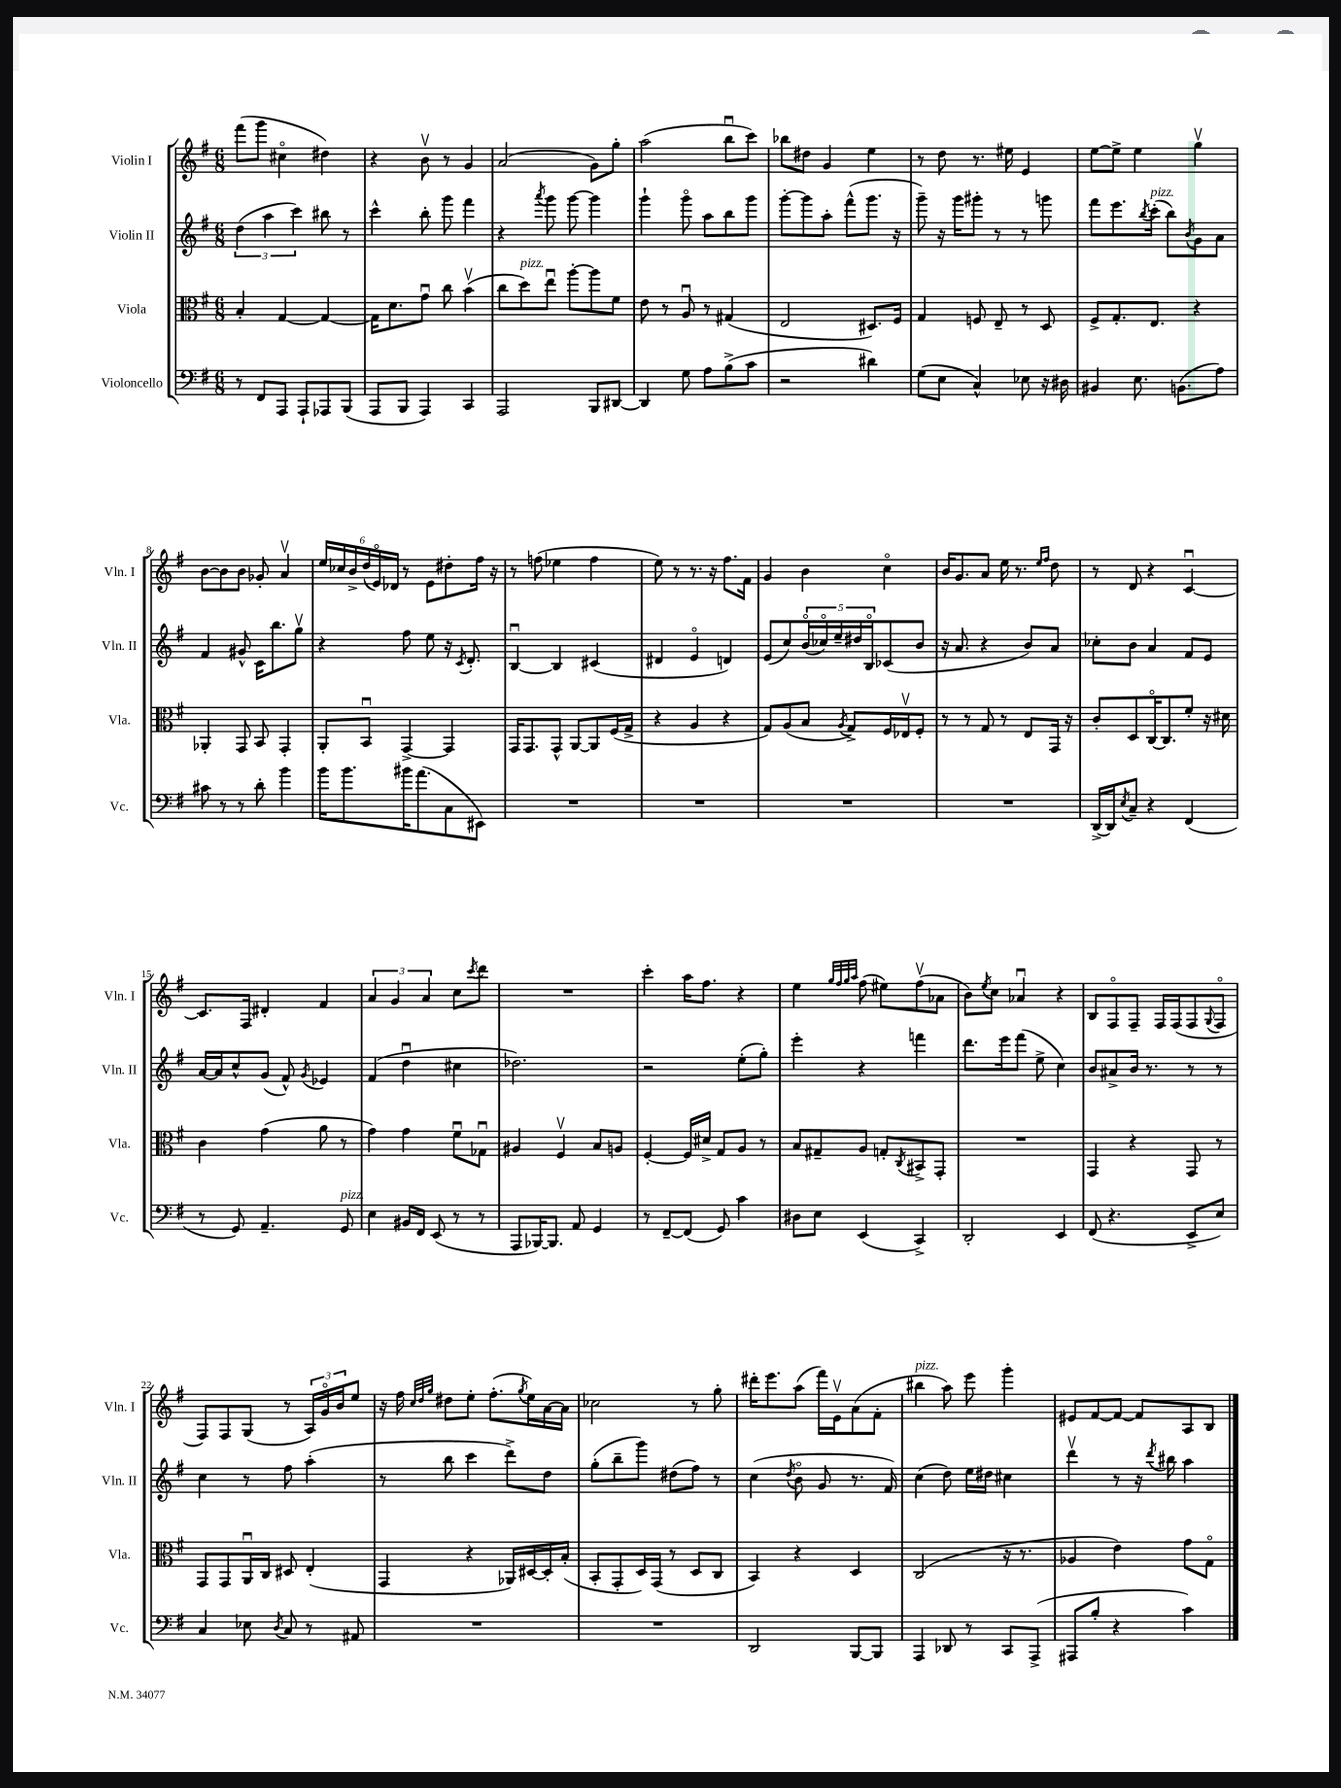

**kern	**kern	**kern	**kern
*staff4	*staff3	*staff2	*staff1
*clefF4	*clefC3	*clefG2	*clefG2
*k[f#]	*k[f#]	*k[f#]	*k[f#]
*M6/8	*M6/8	*M6/8	*M6/8
8r	4B'/	(6dd\	(8fff#\L
8FF#/L	.	.	8ggg\J
.	.	6aa\	.
8AAA/J	[4G/	.	4cc#o\
.	.	6ccc\)	.
8AAA`/L	.	.	.
8AAA-/	4G/_	8bb#\	4dd#\)
(8BBB/J	.	8r	.
=	=	=	=
8AAA/L	16G\]LK	4ccc^^\	4r
.	8.d\	.	.
8BBB/J	.	.	.
4AAA/)	8gu\J	8bb'\	8bv\
.	8cc\	8ggg\	8r
4CC/	(4bv\	4fff#\	4g/
=	=	=	=
2AAA/	8cc\L	4r	(2a/
.	8dd\)	.	.
.	.	8qaaa/	.
.	8eeu\J	8ggg\	.
.	[8aa'\L	[8ggg\	.
8BBB/L	8aa\]	4ggg\]	8g\L)
[8DD#/J	8f#\J	.	8gg'\J
=	=	=	=
4DD#/]	8e\	4ggg`\	(2aa\
.	8r	.	.
8G\	8Au/	8gggo\	.
8A\L	8r	8aa\L	.
(8B^\	(4G#/	8bb\	8bbu\L
8c\J	.	8ggg\J	8ccc\J)
=	=	=	=
2r	2E/	[8ggg'\L	8bb-\L
.	.	8ggg\]	8dd#\J
.	.	8aa'\J	4g/
.	.	(8fff#^^\L	.
4d#\)	8.D#/L)	8.ggg\J	4ee\
.	16F#/Jk	16r	.
=	=	=	=
(8G\L	4G/	8ggg~\)	8r
8E\J	.	16r	8dd\
.	.	16ggg\LK	.
4C^^/)	8F/	8ggg#'\J	8.r
.	8E~/	8r	.
.	.	.	16ee#\
8E-\	8r	8r	4e/
16r	8D/	8ggg\	.
16D#\	.	.	.
=	=	=	=
4BB#/	8F#^/L	8fff#\L	[8ee\L
.	8.G'/	8.eee\	8ee^\]J
8.E\	.	.	4ee\
.	.	8qbb/	.
.	8.E/J	(16ccc'\Jk	.
.	.	8bb\L)	.
(8.BB\L	.	.	.
.	.	8qb/	.
.	4r	8g\	4ggv\
8A\J)	.	8a\J	.
=	=	=	=
8c#\	4AA-'/	4f#/	[8b\L
8r	.	.	8b\]
8r	8GG/	8g#^^/	8b\J
8d'\	8BB/	16c\LK	8g-'/
.	.	8.bb\	.
4b\	4GG'/	.	4av/
.	.	8ggv\J	.
=	=	=	=
16b\LK	8AA'/L	4r	24ee/LL
.	.	.	24cc-/
8.b\	.	.	.
.	.	.	24b^/
.	8BBu/J	.	(24dd/
.	.	.	24eo/)
.	.	.	24d-/JJ
16b#\K	[4GG^/	8ff#\	8r
(8.a\	.	.	.
.	.	8ee\	8e\L
8C\	4GG/]	16r	8dd#'\
.	.	8qc/	.
.	.	8.d'/	.
8EE#\J)	.	.	16ff#\Jk
.	.	.	16r
=	=	=	=
2.r	16GG/LK	[4Bu/	8r
.	8.GG/	.	.
.	.	.	(8ff\
.	8GG^^/J	4B/]	4ee-\
.	[8AA/L	.	.
.	8AA/]	(4c#/	4ff\
.	(16F#/L	.	.
.	16G^/JJ	.	.
=	=	=	=
2.r	4r	4d#/	8ee\)
.	.	.	8r
.	4A/	4eo/	8.r
.	.	.	16r
.	4r	4d/)	8.ff#\L
.	.	.	16f#\Jk
=	=	=	=
2.r	8G/L)	(8e/L	4g/
.	(8A/	8cc/)	.
.	8B/J	(20bo/L	4b\
.	.	20cc-o/)	.
.	.	20ee~/	.
.	8qA/	.	.
.	8G^/L)	.	.
.	.	20dd#/	.
.	.	20Bo/J	.
.	16F#/L	(8c-/	4cco\
.	16E-v/J	.	.
.	8F#'/J	8b/J	.
=	=	=	=
2.r	8r	16r	16b/LK
.	.	8.a/	8.g/
.	8r	.	.
.	8G/	4r	8a/J
.	8r	.	16ee\
.	.	.	8.r
.	8E/L	8b/L)	.
.	.	.	16qqee/LL
.	.	.	16qqff#/JJ
.	16GG/Jk	8a/J	8dd\
.	16r	.	.
=	=	=	=
[16DD^/LL	8c'/L	8cc-'\L	8r
16DD/]J	.	.	.
8qE/	.	.	.
8C~/J	8D/	8b\J	8d/
4r	[16Co/K	4a/	4r
.	8.C/]	.	.
(4FF#/	8f#'/J	8f#/L	[4cu/
.	16r	8e/J	.
.	16d#\	.	.
=	=	=	=
8r	4c\	[16a/LL	8.c/]L
.	.	16a/]J	.
8GG/)	.	8cc^^/	.
.	.	.	16F#/Jk
4.AA~/	(4g\	(8g/J	4d#'/
.	.	8f#^^/)	.
.	.	8qg/	.
.	8a\	4e-/	4f#/
8GG/	8r	.	.
=	=	=	=
4E\	4g\)	(4f#/	6a/
.	.	.	6g/
16BB#/LL	4g\	4ddu\	.
16FF#/JJ	.	.	.
.	.	.	6a/
(8EE/	.	.	.
8r	8f#u\L	4cc#\	8cc\L
.	.	.	8qccc/
8r	8G-u\J	.	8ddd\J
=	=	=	=
8AAA/L	4A#/	2.dd-\)	2.r
[16BBB-/K)	.	.	.
8.BBB-/]J	.	.	.
.	4F#v/	.	.
8AA/	.	.	.
4GG/	8B/L	.	.
.	8A/J	.	.
=	=	=	=
8r	[4F#'/	2r	4ccc'\
[8FF#~/L	.	.	.
(8FF#/]J	16F#/]LL	.	16aa\LK
.	16d#^/JJ	.	8.ff#\J
8GG/)	8G/L	.	.
4c\	8A/J	(8ee'\L	4r
.	8r	8gg'\J)	.
=	=	=	=
8D#\L	8B/L	4eee'\	4ee\
8E\J	8G#~/	.	.
.	.	.	32qqgg/LLL
.	.	.	32qqff#/
.	.	.	32qqgg/
.	.	.	32qqaa/JJJ
(4EE/	8A/J	4r	(8ff#\
.	8G'/L	.	8ee#\L)
.	8qC/	.	.
4CC^/)	8BB#^/	4fff\	(8ff#v\
.	8GG'/J	.	8a-\J
=	=	=	=
2DD'/	2.r	8.ddd\L	8b\L)
.	.	.	8qee/
.	.	.	8cc\J
.	.	16eee\k	.
.	.	(8fff#\J	4a-u/
.	.	8ee^\	.
4EE/	.	4cc\)	4r
=	=	=	=
(8FF#/	4GG/	8b/L	8B/L
4.r	.	8a#^/	8F#o/
.	4r	16b/Jk	8F#~/J
.	.	8.r	.
.	.	.	16F#/LL
.	.	.	(16F#/J
8EE^/L	8GG/	8r	8F#/
.	.	.	8qqG/
8E/J)	8r	8r	8F#o/J
=	=	=	=
4C/	8GG/L	4cc\	8F#/L)
.	8GG/	.	8F#/
8E-\	16AAu/L	8r	(8G/J
.	16C/JJ	.	.
8qD/	.	.	.
8C/	8D#/	8ff#\	8r
8r	(4E'/	(4aa'\	24A/LL)
.	.	.	24go/
.	.	.	24b/J
8AA#/	.	.	8ee/J
=	=	=	=
2.r	4GG/	8r	16r
.	.	.	16ff#\
.	.	.	32qqcc/LLL
.	.	.	32qqdd/
.	.	.	32qqgg/JJJ
.	.	8bb\	8dd#\L
.	4r	4ccc\	8ee'\J
.	.	.	(8.ff#'\L
.	16AA-/LL)	8ddd^\L)	.
.	.	.	8qgg/
.	[16D#/	.	16ee\L)
.	16D#'/]	8dd\J	[16a\
.	(16B'/JJ	.	16a\]JJ
=	=	=	=
2.r	8BB'/L	(8gg'\L	2cc-\
.	8GG'/	8bb~\	.
.	16D/L)	8ggg\J)	.
.	(16GG/JJ	.	.
.	8r	(8dd#\L	.
.	8D/L	8ff#\J)	8r
.	8C/J	8r	8gg'\
=	=	=	=
2DD/	4BB/)	(4cc\	16ddd#'\LK
.	.	.	8.eee\
.	.	8qdd/	.
.	4r	8bo\	(8aa\J
.	.	8g/	16fff#\LL)
.	.	.	16ev\J
[8BBB/L	4D/	8.r	(8a\
8BBB/]J	.	.	8f#'\J
.	.	16f#/)	.
=	=	=	=
4AAA/	(2C/	(4cc\	4bb#\
8DD-/	.	8dd\)	8aa\)
8r	.	16ee\LL	8eee\
.	.	16dd#\JJ	.
8CC/L	16r	4cc#\	4ggg'\
.	8.r	.	.
(8AAA^/J	.	.	.
=	=	=	=
8AAA#/L	4A-/	4dddv\	8e#/L
8B'/J	.	.	[8f#/
4r	4e\)	8r	8f#/_J
.	.	16r	8f#/]L
.	.	8qddd/	.
.	.	16bb#\	.
4c\)	8g\L	4aa\	8A/
.	8Go\J	.	8B/J
==	==	==	==
*-	*-	*-	*-
